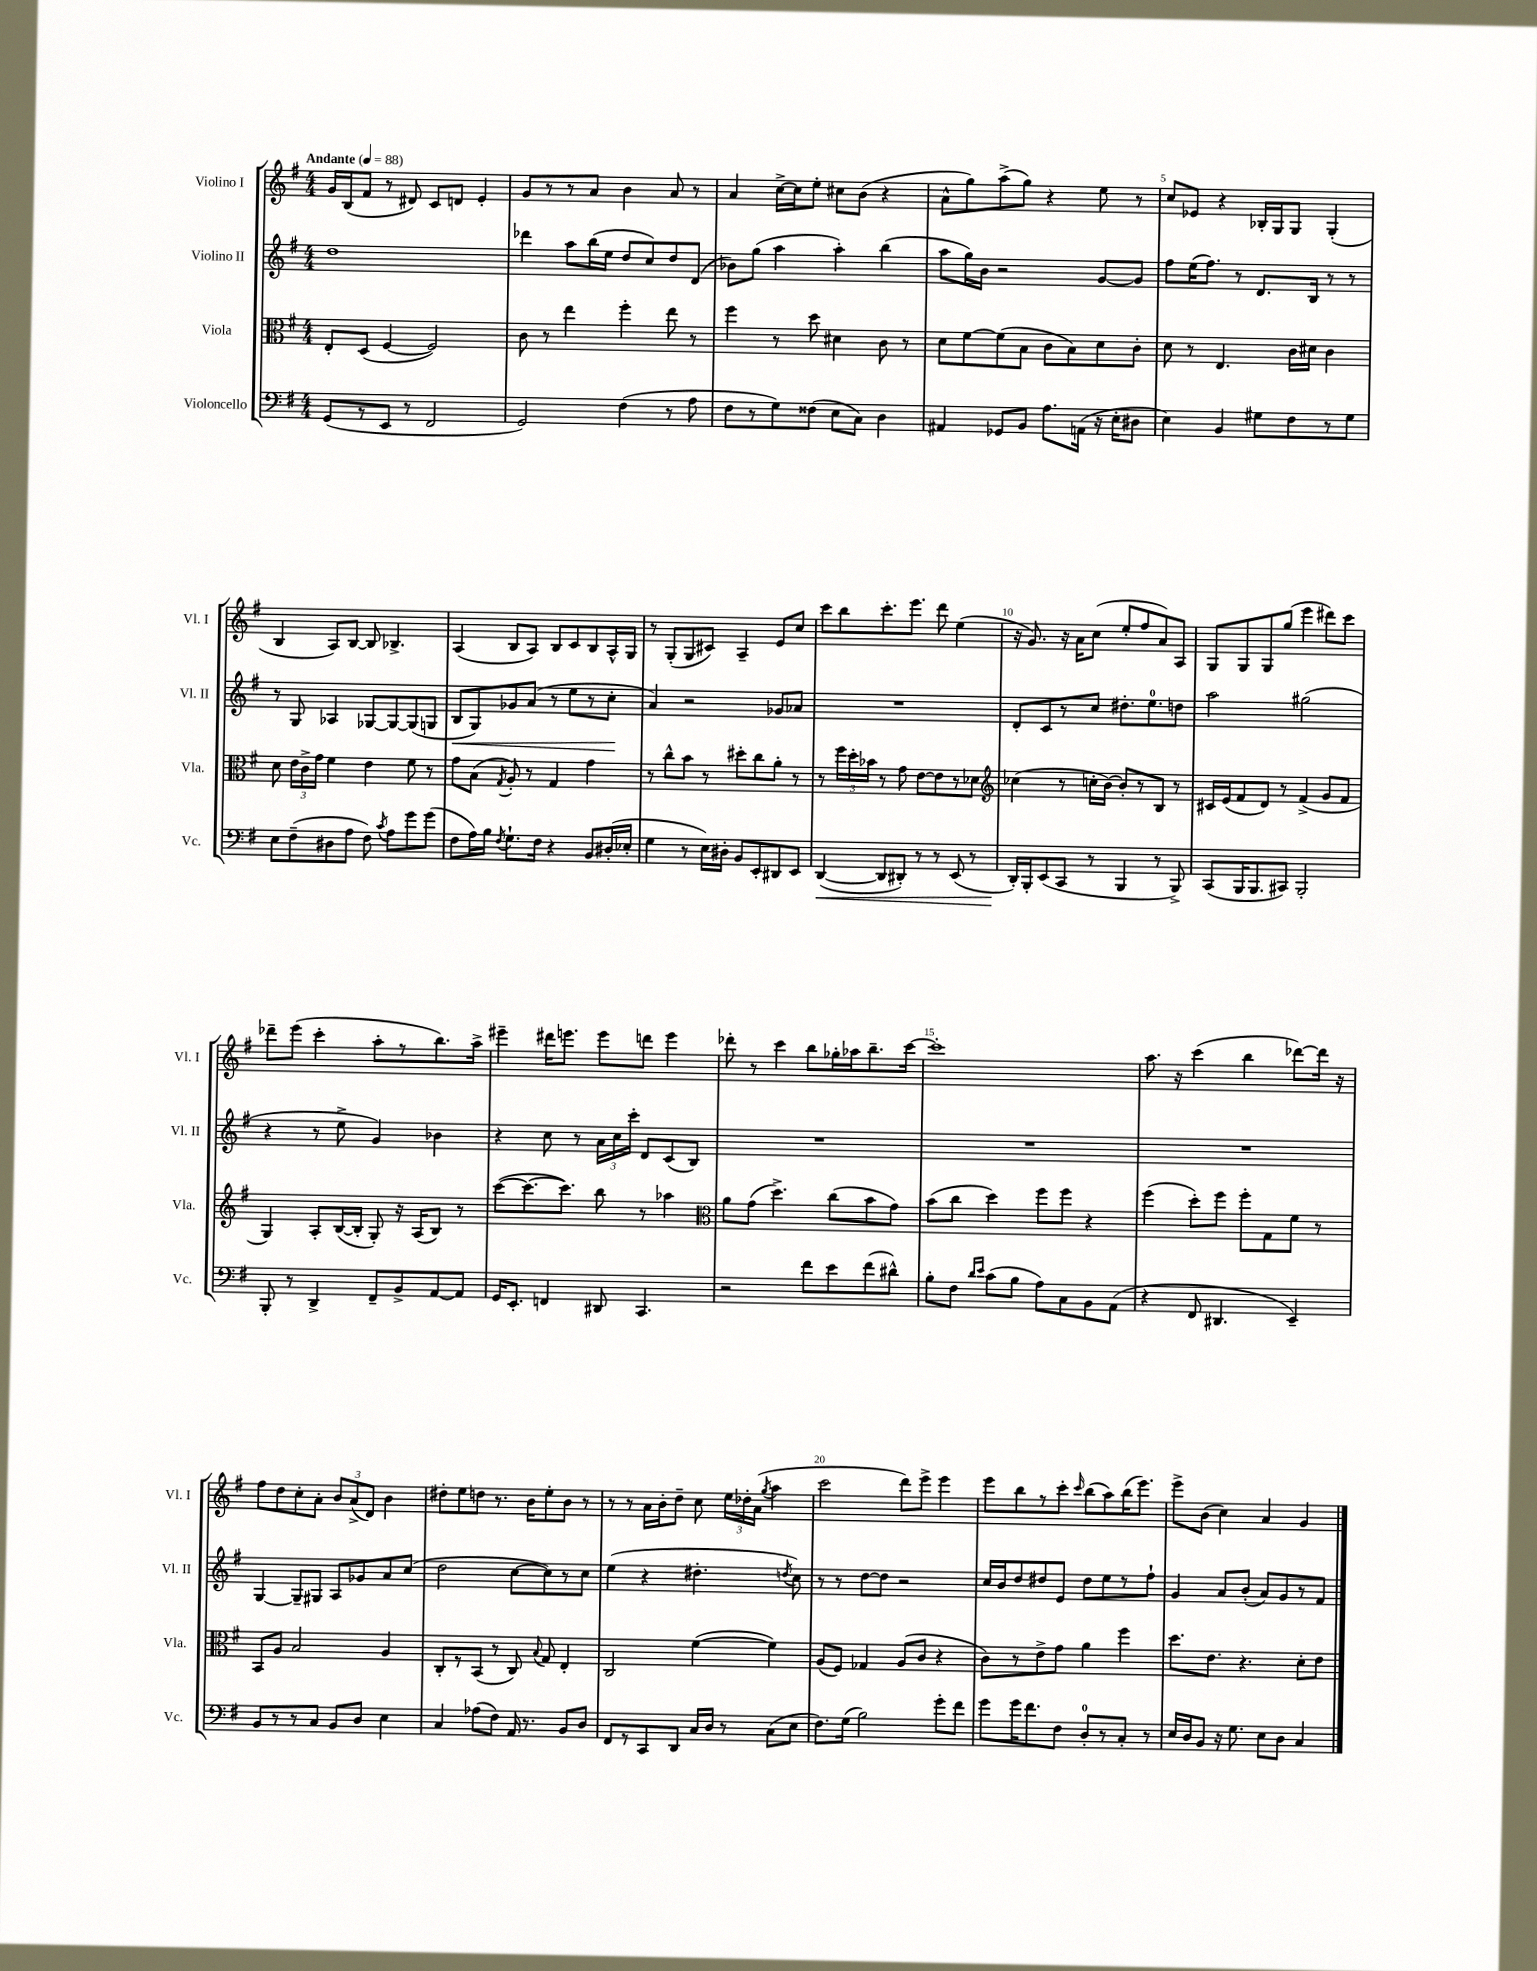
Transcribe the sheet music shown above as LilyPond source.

<<
\new StaffGroup <<
\new Staff = "s0" \with { instrumentName = "Violino I" shortInstrumentName = "Vl. I" } {
    \clef treble \key g \major \numericTimeSignature \time 4/4 \tempo "Andante" 4 = 88
    \autoBeamOff g'16[ b16( fis'8] r8 dis'8) c'8[ d'8] e'4-. |
    g'8[ r8 r8 a'8] b'4 a'8 r8 |
    a'4 c''16[~-> c''16 e''8]-. cis''8[ b'8]( r4 |
    a'8[-^ g''8) a''8->( g''8]) r4 e''8 r8 |
    c''8[ ees'8] r4 bes16[-. g16 g8] g4-.( |
    b4 a8[) b8]~ b8 bes4.-> |
    a4( b8[ a8]) b8[ c'8 b8 a16-^ g16] |
    r8 g8[-.( g8 cis'8]) a4-- e'8[ c''8] |
    c'''8[ b''8 c'''8.-. e'''8.] d'''8 e''4( |
    r16 g'8.) r16 a'16[ c''8]( e''8[-. fis''8 a'8) a8] |
    g8[ g8 g8 g''8]( e'''4 dis'''8[) c'''8] |
    des'''8[-- e'''8]( c'''4-. a''8[-. r8 b''8.) a''16]-> |
    eis'''4-- dis'''16[ e'''8.] e'''8[ d'''8] e'''4 |
    des'''8-. r8 c'''4 b''8[ ges''16-. aes''16 b''8.-- c'''16]~ |
    c'''1-. |
    a''8. r16 c'''4( b''4 des'''8[~) des'''16] r16 |
    fis''8[ d''8 c''8-. a'8]-. \tuplet 3/2 { b'8[ a'8->( d'8]) } b'4 |
    dis''8[-. e''8 d''8] r8. b'16[ e''8-. b'8] r8 |
    r8 r8 a'16[ b'16-. d''8]-- c''8 \tuplet 3/2 { e''16[ des''16-. a'16]( } \acciaccatura { g''8 } a''4 |
    c'''2 d'''8[) e'''8]-> e'''4 |
    e'''8[ b''8 r8 c'''8]-. \grace { c'''16 } b''8[( a''8) b''16( e'''8.]) |
    e'''8[-> b'8]( c''4) a'4 g'4 \bar "|." |
}
\new Staff = "s1" \with { instrumentName = "Violino II" shortInstrumentName = "Vl. II" } {
    \clef treble \key g \major \numericTimeSignature \time 4/4
    \autoBeamOff d''1 |
    des'''4 a''8[ b''16( e''16] d''8[ c''8) d''8 d'8]( |
    bes'8[) g''8]( a''4 a''4-.) b''4( |
    a''8[ g''16) b'16] r2 g'8[~ g'8] |
    fis''8[ e''16( fis''8.]) r8 d'8.[ b16] r8 r8 |
    r8 g8 aes4 ges8[~ ges8~ ges8( g8] |
    b8[\< g8) ges'8 a'8]( r8 e''8[ r8 c''8]-.\! |
    a'4) r2 ges'8[ aes'8] |
    R1 |
    d'8[-. c'8 r8 c''8] dis''8.[-. e''8.-0 d''8] |
    a''2 gis''2( |
    r4 r8 e''8-> g'4) bes'4 |
    r4 c''8 r8 \tuplet 3/2 { a'16[ c''16 c'''16]-. } d'8[ c'8( b8]) |
    R1 |
    R1 |
    R1 |
    g4~ g8[-- gis8] a8[ ges'8 a'8 c''8]( |
    d''2 c''8[~ c''8) r8 c''8] |
    e''4( r4 dis''4.-. \acciaccatura { d''8 } c''8) |
    r8 r8 d''8[~ d''8] r2 |
    c''16[ b'16 d''8 dis''8 e'8] dis''8[ e''8 r8 fis''8]-! |
    g'4 a'8[ b'8]-.( a'8[) g'8 r8 fis'8] \bar "|." |
}
\new Staff = "s2" \with { instrumentName = "Viola" shortInstrumentName = "Vla." } {
    \clef alto \key g \major \numericTimeSignature \time 4/4
    \autoBeamOff e8[-. d8]( fis4~ fis2) |
    c'8 r8 e''4 fis''4-. e''8 r8 |
    fis''4 r8 d''8 dis'4 c'8 r8 |
    d'8[ fis'8~ fis'8( b8] c'8[ b8) d'8 c'8]-. |
    d'8 r8 e4. c'16[ dis'16] c'4 |
    d'8 \tuplet 3/2 { e'16[ c'16-> g'16] } fis'4 e'4 fis'8 r8 |
    g'8[ b8]( \acciaccatura { g8 } a8-.) r8 g4 g'4 |
    r8 c''8[-^ b'8] r8 dis''8[-. c''8 a'8]-. r8 |
    r8 \tuplet 3/2 { fis''16[ d''16-. bes'16] } r8 g'8 e'8[~ e'8 r8 des'8] |
    \clef treble ces''4( r8 c''16[-. b'16]~) b'8[-. r8 b8] r8 |
    cis'16[ e'16( fis'8 d'8]) r8 fis'4->( g'8[ fis'8] |
    g4) a8[-. b16~( b16]-. g8-.) r16 a16[( b8]) r8 |
    c'''8[~( c'''8.~ c'''8.]) b''8 r8 aes''4 |
    \clef alto a'8[ g'8]( d''4.->) c''8[( b'8 g'8]) |
    b'8[( c''8] d''4) fis''8[ fis''8] r4 |
    fis''4( d''8[-.) fis''8] fis''8[-. g8 fis'8] r8 |
    b,8[ a8] b2 a4 |
    c8[-. r8 b,8]( r8 c8) \appoggiatura { b8 } g8 e4-. |
    c2 fis'4~( fis'4) |
    a8[( fis8]) ges4 a8[( c'8] r4 |
    c'8[) r8 e'8-> g'8] a'4 fis''4 |
    d''8.[ e'8.] r4. d'8[-. e'8] \bar "|." |
}
\new Staff = "s3" \with { instrumentName = "Violoncello" shortInstrumentName = "Vc." } {
    \clef bass \key g \major \numericTimeSignature \time 4/4
    \autoBeamOff g,8[( r8 e,8] r8 fis,2 |
    g,2) fis4( r8 a8 |
    fis8[ r8 g8) fisis8]( e8[ c8]) d4 |
    ais,4 ges,8[ b,8] a8.[ a,16]( r16 e16[-. dis8] |
    e4) b,4 gis8[ fis8 r8 gis8] |
    e8[ fis8--( dis8 a8] fis8) \acciaccatura { c'8 } a8[ g'8 g'8]( |
    fis8[ a16) b16] \acciaccatura { fis8 } g8.[-! fis16] r4 b,8[ dis16-.( ees16]-. |
    g4 r8 e16[) dis16]-. b,8[ e,8-. dis,8 e,8] |
    d,4~\<( d,8[ dis,8]-.) r8 r8 e,8( r8 |
    d,16[-.\!) b,,16-. e,8( c,8] r8 b,,4 r8 b,,8->) |
    c,8[( b,,16 b,,8. cis,8]) b,,2-. |
    b,,8-. r8 d,4-> fis,8[-- b,8-> a,8~ a,8] |
    g,16[ e,8.]-. f,4 dis,8 c,4. |
    r2 fis'8[ e'8 fis'8( dis'8]-^) |
    b8[-. fis8] \grace { d'16[ e'16] } c'8[( b8] a8[) c8 b,8 a,8]( |
    r4 fis,8 dis,4. e,4--) |
    b,8[ r8 r8 c8] b,8[ d8] e4 |
    c4 aes8[( fis8]) a,16 r8. b,8[ d8] |
    fis,8[ r8 c,8 d,8] c16[ d16] r8 c8[( e8] |
    fis8.[) g16]( b2) g'8[-. fis'8] |
    g'8[ g'16 fis'8. fis8] d8[-0-. r8 c8]-. r8 |
    e16[ d16 b,8] r16 g8. e8[ d8] c4 \bar "|." |
}
>>
>>
\layout { \context { \Score \override BarNumber.break-visibility = ##(#f #t #t) barNumberVisibility = #(every-nth-bar-number-visible 5) } }
